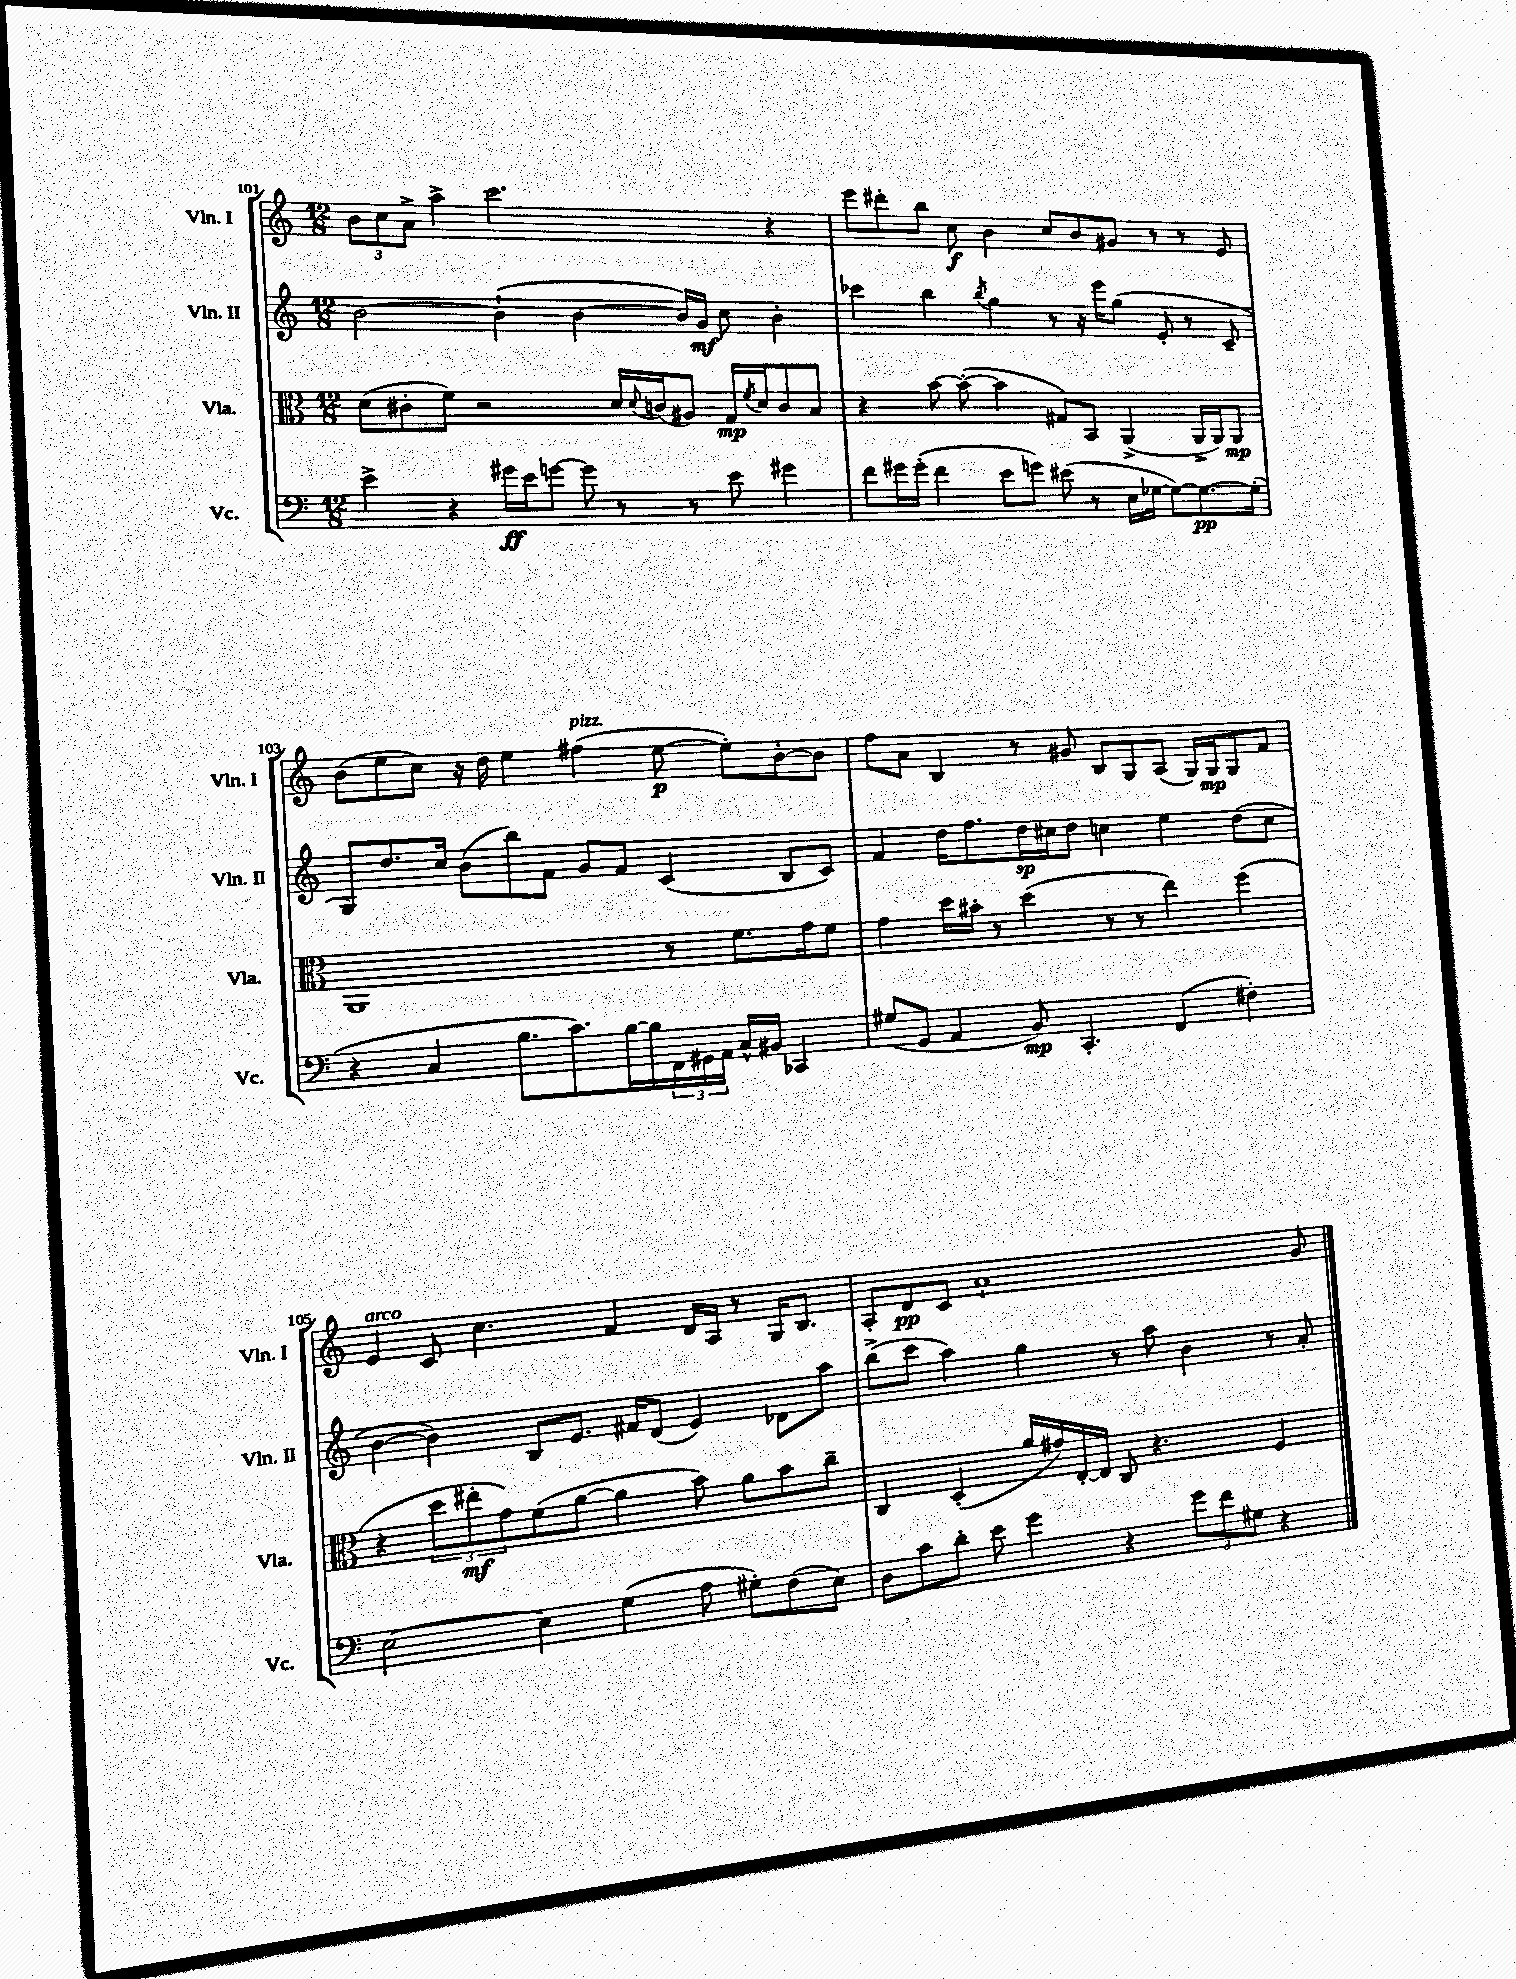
<<
\new StaffGroup <<
\new Staff = "s0" \with { instrumentName = "Vln. I" shortInstrumentName = "Vln. I" } {
    \clef treble \key c \major \numericTimeSignature \time 12/8
    \tuplet 3/2 { b'8 c''8 a'8-> } a''4-> c'''2. r4 |
    e'''8 dis'''8-. b''8 c''8\f b'4 c''8 b'8 gis'8 r8 r8 e'8 |
    b'8( e''8 c''8) r16 d''16 e''4 fis''4^\markup { \italic "pizz." }( e''8~\p e''8-.) b'8~-. b'8 |
    f''8 a'8 b4 r8 gis'8 b8 g8 a8( g16) g16\mp g8 f'8 |
    e'4^\markup { \italic "arco" } c'8 c''4. f'4 d'16 a16 r8 g16 b8. |
    a8-. d'8\pp c'8 a'1-! g'8 \bar "|." |
}
\new Staff = "s1" \with { instrumentName = "Vln. II" shortInstrumentName = "Vln. II" } {
    \clef treble \key c \major \numericTimeSignature \time 12/8
    b'2~ b'4-!( b'4~ b'16) g'16\mf c''8 b'4-. |
    ces'''4 b''4 \acciaccatura { b''8 } g''4 r8 r16 e'''16 g''8( e'8-. r8 c'8-- |
    g8) d''8. c''16 b'8( b''8) f'8 g'8 f'8 c'4( b8 c'8) |
    f'4 d''16 f''8. d''16\sp cis''16 d''8 c''4 e''4 d''8( c''8 |
    b'4~ b'4) b8 e'8. fis'16 d'8( e'4) des'8 a''8 |
    b''8->( c'''8 a''4) g''4 r8 a''8 b'4 r8 a'8-. \bar "|." |
}
\new Staff = "s2" \with { instrumentName = "Vla." shortInstrumentName = "Vla." } {
    \clef alto \key c \major \numericTimeSignature \time 12/8
    d'8( cis'8-. f'8) r2 d'16 \appoggiatura { d'8 } c'16( ais8) g16\mp \acciaccatura { f'8 } d'16 c'8 b8 |
    r4 b'8~ b'8~-.( b'4 gis8) b,8 a,4->( a,16-> a,16) a,8\mp |
    a,1 r8 f'8. g'16 f'8 |
    g'4 d''16 bis'16-. r8 d''4( r8 r8 e''4) f''4( |
    r4 \tuplet 3/2 { d''8 eis''8-.\mf g'8) } f'8( a'8~ a'4 b'8) a'8 b'8 c''8-- |
    c4 d4-.( a'16 gis'16) e16~-. e16 c8 r4. f4 \bar "|." |
}
\new Staff = "s3" \with { instrumentName = "Vc." shortInstrumentName = "Vc." } {
    \clef bass \key c \major \numericTimeSignature \time 12/8
    e'4-> r4 gis'16\ff e'16 g'8~ g'8 r8 r8 e'8 gis'4 |
    f'8 gis'16 gis'16-.( f'4 e'8 g'8) eis'8( r8 e16 ges16~ ges8~) ges8.~\pp ges16-.( |
    r4 c4 b8. c'8.) b16~ b16 \tuplet 3/2 { f,16 gis,16 a,16 } c16-^ bis,16 ces,4 |
    gis8( g,8 a,4 b,8\mp) c,4.-. f,4( fis4-.) |
    e2~ e4 g4( a8 gis8-.) f8( e8) |
    d8 c'8 d'8-. e'8 g'4 r4 \tuplet 3/2 { g'8 f'8 gis8 } r4 \bar "|." |
}
>>
>>
\layout { \context { \Score currentBarNumber = #101 } }
